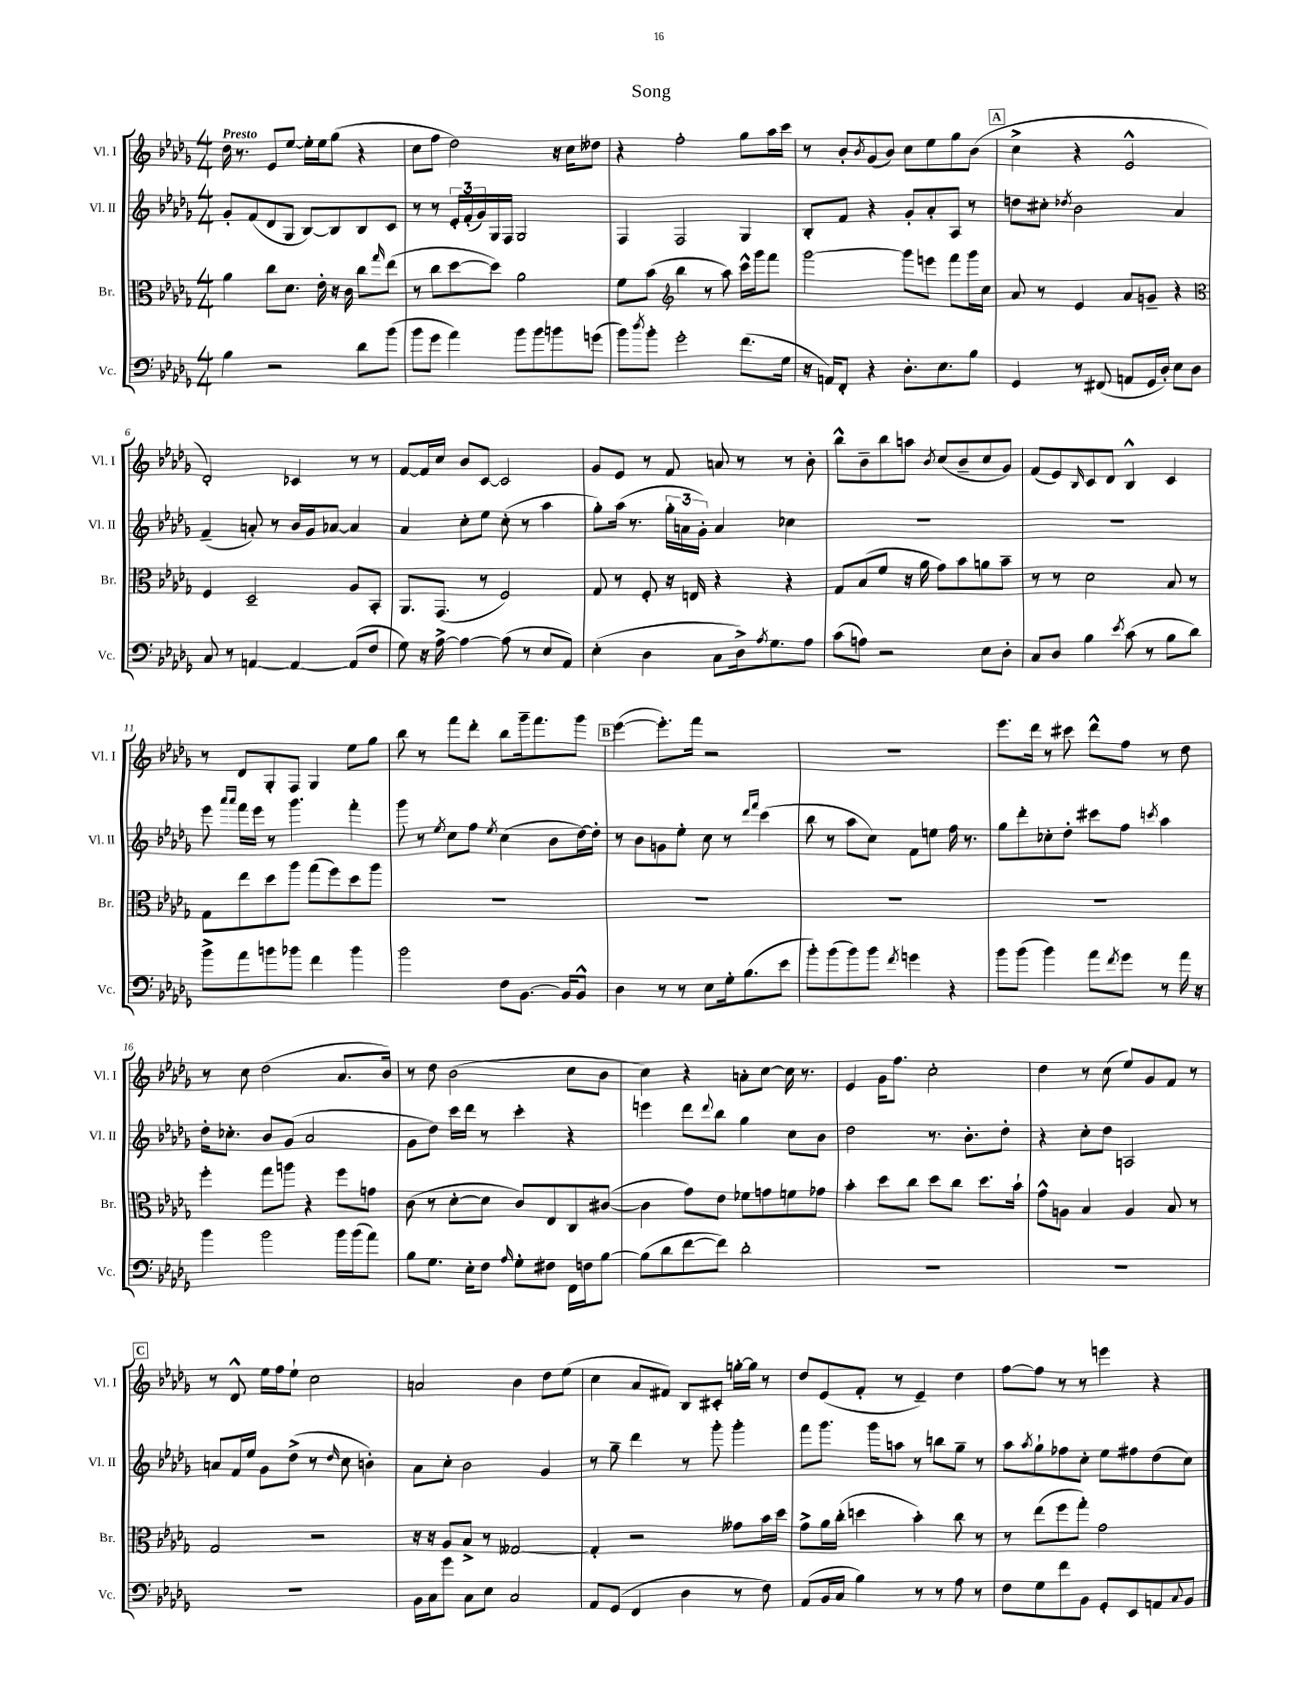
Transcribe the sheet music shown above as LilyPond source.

\header { title = "Song" }
<<
\new StaffGroup <<
\new Staff = "s0" \with { instrumentName = "Vl. I" shortInstrumentName = "Vl. I" } {
    \clef treble \key des \major \numericTimeSignature \time 4/4 \tempo "Presto"
    des''16 r8. ees'8 ees''8~ ees''16-. ees''16 ges''8( r4 |
    c''8 f''8 des''2) r16 c''16 deses''8 |
    r4 f''2-. ges''8 aes''16 c'''16 |
    r8 bes'8-. \acciaccatura { bes'8 } ges'8( bes'8) c''8 ees''8 ges''8 bes'8( |
    \mark \markup { \box "A" } c''4-> r4 ees'2-^ |
    des'2-.) ces'4 r8 r8 |
    f'8~ f'16 c''16 bes'8 c'8~ c'2 |
    ges'8 ees'8 r8 f'8 a'8 r8 r8 bes'8-. |
    bes''8-^ bes'8-- bes''8 a''8 \acciaccatura { bes'8 } c''8( bes'8-- c''8 ges'8) |
    f'8( ees'8) \grace { bes16 } c'8 des'8 bes4-^ c'4 |
    r8 des'8 ges8-. f8 ges4 ees''8 ges''8 |
    bes''8 r8 f'''8 des'''8-. bes''8 ges'''16-- f'''8. ges'''8 |
    \mark \markup { \box "B" } ees'''4~( ees'''8.-.) f'''16 r2 |
    R1 |
    ees'''8. des'''16 r8 cis'''8 des'''8-^ f''8 r8 des''8 |
    r8 c''8 des''2( aes'8. bes'16) |
    r8 des''8 bes'2( c''8 bes'8 |
    c''4) r4 a'8-. c''8~ c''16 r8. |
    ees'4 ges'16 f''8. c''2-. |
    des''4 r8 c''8( ees''8) ges'8 f'8 r8 |
    \mark \markup { \box "C" } r8 des'8-^ ees''16 f''16 ees''8-! c''2 |
    a'2 bes'4 des''8 ees''8( |
    c''4 aes'8 fis'8) bes8 cis'8-. g''16~-. g''16 r8 |
    des''8 ees'8( f'8-. r8 ees'4--) des''4 |
    f''8~ f''8 r8 r8 e'''4 r4 \bar "|." |
}
\new Staff = "s1" \with { instrumentName = "Vl. II" shortInstrumentName = "Vl. II" } {
    \clef treble \key des \major \numericTimeSignature \time 4/4
    ges'8-. f'8( des'8 ges8 bes8~) bes8 bes8 c'8 |
    r8 r8 \tuplet 3/2 { ees'16-. f'16-.( ges'16) } ges16 f16 ges2 |
    f4 f2 ges4 |
    bes8-. f'8 r4 ges'8-. aes'8-. aes8 r8 |
    \mark \markup { \box "A" } d''8 cis''8-. \acciaccatura { des''8 } bes'2 aes'4 |
    f'4--( a'8-.) r8 bes'16 ges'16 aes'8~ aes'4 |
    aes'4 c''8-. ees''8 c''8-.( r8 aes''4 |
    ges''8-.) aes''16( r8. \tuplet 3/2 { ges''16-. a'16 ges'16-.) } a'4 ces''4 |
    R1 |
    R1 |
    ees'''8 \grace { aes'''16 aes'''16 } f'''16 ees'''16 r8 ges'''4. f'''4-. |
    ges'''8 r8 \acciaccatura { ees''8 } c''8 f''8 \acciaccatura { ees''8 } c''4( bes'8 des''16~) des''16-. |
    \mark \markup { \box "B" } r8 bes'8 g'8 ees''8-. c''8 r8 \grace { des'''16 f'''16 } c'''4( |
    bes''8 r8 aes''8 c''8) f'8 e''8 f''16 r8. |
    ges''8 des'''8-. ces''8-. des''8-. cis'''8 f''8 \acciaccatura { c'''8 } aes''4 |
    des''16-. ces''8.-. bes'8 ges'8( aes'2 |
    ges'8 des''8) c'''16 des'''16 r8 c'''4-. r4 |
    e'''4 des'''8 \appoggiatura { des'''8 } bes''8 ges''4 c''8 bes'8 |
    des''2 r8. bes'8.-. des''8-. |
    r4 c''8-. des''8 a2 |
    \mark \markup { \box "C" } a'8 f'16 ees''16 ges'8 des''8->( r8 \grace { des''16 } c''8 b'4-.) |
    aes'8 c''8-. bes'2 ges'4 |
    r8 ges''8-- des'''4 r8 ges'''8-. ges'''4-. |
    f'''8 ges'''8. ges'''16 a''8 r8 b''8 ges''8-- r8 |
    aes''8 \acciaccatura { aes''8 } ges''8-! fes''8 c''8-. ees''8 fis''8 des''8( c''8) \bar "|." |
}
\new Staff = "s2" \with { instrumentName = "Br." shortInstrumentName = "Br." } {
    \clef alto \key des \major \numericTimeSignature \time 4/4
    aes'4 c''8 des'8. ees'16-. r16 c'16 c''8 \grace { ges''16 } ees''8( |
    r8 c''8 des''8~ des''8) aes'2 |
    f'8 bes'8( \clef treble bes''4 r8 aes''8) c'''16-^ ges'''16 f'''8 |
    ges'''2~ ges'''8 e'''8 f'''8 ges'''16 c''16 |
    \mark \markup { \box "A" } aes'8 r8 ees'4 aes'8 g'8-- r4 |
    \clef alto f4 des2-- aes8 bes,8-. |
    aes,8. ges,8.( r8 f2) |
    ges8 r8 f8-. r16 e16 r4 r4 |
    ges8 bes8( f'8 r16 aes'16 ges'8) bes'8 a'8 bes'8-- |
    r8 r8 des'2 bes8 r8 |
    ges8 ees''8 des''8 aes''8 ges''8( f''8) des''8 aes''8 |
    R1 |
    \mark \markup { \box "B" } R1 |
    R1 |
    R1 |
    f''4-. ges''8 a''8 r4 f''8 g'8 |
    c'8( r8 des'8~-. des'8 c'8) ees8 c8 cis'8~( |
    cis'4 ges'8) ees'8 fes'8 g'8 f'8 ges'8 |
    bes'4-. des''8 c''8 des''8 c''8 des''8. bes'16-! |
    ges'8-^ a8 bes4 a4 bes8 r8 |
    \mark \markup { \box "C" } ges2 r2 |
    r16 r16 aes8 bes8-> r8 geses2~ |
    geses4-. r2 geses'8 bes'16 des''16 |
    ges'8-> aes'16 c''16-.( d''4 bes'4-.) c''8 r8 |
    r8 ees''8( f''8 ges''8-.) ges'2 \bar "|." |
}
\new Staff = "s3" \with { instrumentName = "Vc." shortInstrumentName = "Vc." } {
    \clef bass \key des \major \numericTimeSignature \time 4/4
    bes4 r2 des'8 bes'8( |
    bes'8 ges'8 aes'4) bes'8 bes'8 b'8 g'8( |
    bes'8) \acciaccatura { des''8 } bes'8-. ges'2-. f'8.( ges16 |
    r16 a,16) f,8-. r4 des8.-. ees8. bes8 |
    \mark \markup { \box "A" } ges,4 r8 fis,8( a,8 ges,16 des16-.) ees8 des8 |
    c8 r8 a,4~ a,4~ a,8( f8 |
    ges8) r16 aes16~-> aes4~ aes8( r8 ees8 aes,8) |
    ees4-.( des4 c8 des16->) \acciaccatura { aes8 } ges8. aes8 |
    c'8( a8) r2 ees8 des8-. |
    c8 des8 bes4 \acciaccatura { ees'8 } c'8( r8 bes8 des'8) |
    bes'8-> aes'8 b'8 bes'8 f'4 bes'4 |
    bes'2 f8 bes,8.~ bes,16 bes,8-^ |
    \mark \markup { \box "B" } des4 r8 r8 ees8 ges16-. bes8.( ees'8 |
    bes'8-.) bes'8( bes'8) bes'8 \acciaccatura { f'8 } g'4 r4 |
    bes'8 bes'8( bes'4) aes'8 \acciaccatura { f'8 } ges'8 r8 aes'16 r16 |
    bes'4 bes'2 bes'16 bes'16( aes'8) |
    bes8 ges8. ees16-. f8 \grace { aes16 } ges8-. fis8 f,16 f16 bes8~ |
    bes8( des'8 f'8~ f'8) des'2-. |
    R1 |
    R1 |
    \mark \markup { \box "C" } R1 |
    bes,16 c16 ges'8 c8 ees8 c2 |
    aes,8 ges,8( f,4 des4 r8 f8) |
    aes,8( bes,16 c16 bes4) r8 r8 aes8 r8 |
    f8 ges8 f'8 bes,8 ges,8-. ees,8 a,8 \appoggiatura { c8 } bes,8 \bar "|." |
}
>>
>>
